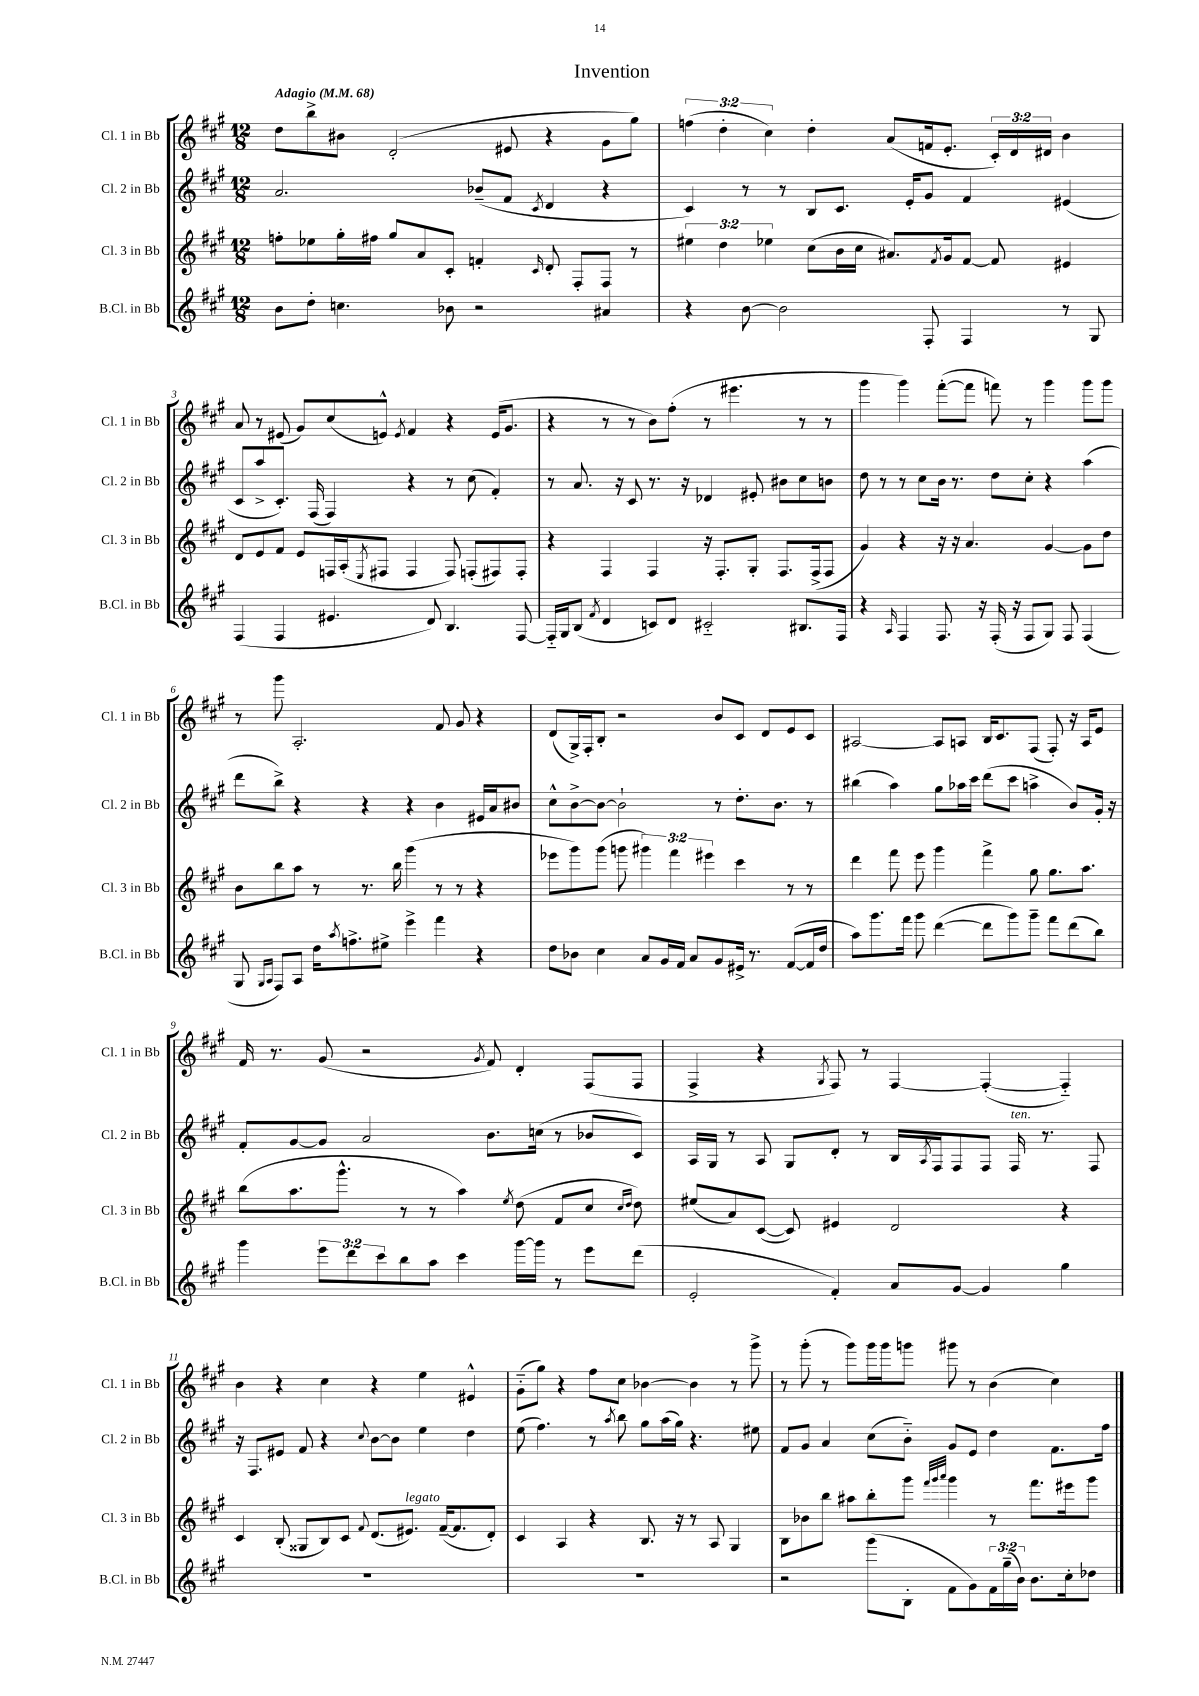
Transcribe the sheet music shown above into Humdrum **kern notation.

**kern	**kern	**kern	**kern
*staff4	*staff3	*staff2	*staff1
*clefG2	*clefG2	*clefG2	*clefG2
*k[f#c#g#]	*k[f#c#g#]	*k[f#c#g#]	*k[f#c#g#]
*M12/8	*M12/8	*M12/8	*M12/8
*MM68	*MM68	*MM68	*MM68
8b	8ff'	2.a	8dd
8dd'	8ee-	.	8bb^
4.cc	16gg#'	.	8b#
.	16ff#	.	.
.	8gg#	.	(2d'
.	8a	.	.
8b-	8c#'	.	.
2r	4f'	(8b-~	.
.	.	8f#	8e#
.	16qqc#	8qc#	.
.	8d'	4d	4r
.	8F#'	.	.
4a#	8F#	4r	8g#
.	8r	.	8gg#)
=	=	=	=
4r	6ee#	4c#)	(6ff
.	6dd	.	6dd'
[8b	.	8r	.
.	6ee-	.	6cc#)
2b]	.	8r	.
.	(8cc#	8B	4dd'
.	16b	8.c#	.
.	16cc#	.	.
.	8.a#)	.	(8a
.	.	16e'	.
8F#'	.	8g#	16f
.	8qf#	.	.
.	16g#	.	8.e'
4F#	[8f#	4f#	.
.	8f#]	.	24c#')
.	.	.	24d
.	.	.	24d#
8r	4e#	(4e#	4b
8G#	.	.	.
=	=	=	=
(4F#	8d	8c#	8a
.	8e	8aa^	8r
4F#	8f#	8.c#')	(8e#
.	8e	.	8g#)
.	.	(16F#	.
4.e#	16F	4F#)	(8cc#
.	(16A'	.	.
.	8qE	.	.
.	8F#	.	8e^^)
.	.	.	8qe
.	4F#	4r	4f#
8d)	.	.	.
4.B	8F#)	8r	4r
.	(8F'	(8cc#	.
.	8F#)	4f#')	(16e
.	.	.	8.g#
[8F#	8F#'	.	.
=	=	=	=
16F#'~]	4r	8r	4r
16G#	.	.	.
(8B	.	8.a	.
8qf#	.	.	.
4d	4F#	.	8r
.	.	16r	.
.	.	8c#	8r
8c)	4F#	8.r	8b)
8d	.	.	(8ff#'
.	.	16r	.
2c#'~	16r	4d-	8r
.	8.F#'	.	.
.	.	.	4.eee#
.	8G#'	8e#'	.
.	8.F#	8b#	.
8.B#	.	8cc#	8r
.	(16F#^	.	.
.	8F#	8b	8r
16F#	.	.	.
=	=	=	=
4r	4g#)	8dd	4ggg#
.	.	8r	.
16qqA	.	.	.
4F#	4r	8r	4ggg#)
.	.	8cc#	.
8.F#	16r	16b	([8fff#'
.	16r	8.r	.
.	4.a	.	8fff#]
16r	.	.	.
(16F#'	.	8dd	8fff)
16r	.	.	.
8F#	.	8cc#'	8r
8G#)	[4g#	4r	4ggg#
8F#	.	.	.
(4F#	8g#]	(4aa	8ggg#
.	8dd	.	8ggg#
=	=	=	=
8G#	8b	8ddd	8r
16qqG#	.	.	.
16qqA	.	.	.
8F#)	8bb	8bb^)	8ggg#
8A	8aa	4r	2.A'
16dd	8r	.	.
8qaa	.	.	.
8.ff^	.	.	.
.	8.r	4r	.
8ee#^	.	.	.
.	16bb	.	.
4eee^	(4ggg#	4r	.
4fff#	8r	4b	8f#
.	8r	.	8g#
4r	4r	16e#	4r
.	.	16a	.
.	.	8b#	.
=	=	=	=
8dd	8eee-	8cc#^^	(8d
8b-	8ggg#)	[8b^	16G#^)
.	.	.	16F#'
4cc#	(8ggg#	8b_	8B'
.	8ggg	2b`]	2r
8a	6ggg#)	.	.
16g#	.	.	.
.	6fff#	.	.
16f#	.	.	.
8a	.	.	.
.	6eee#	.	.
8g#	.	8r	8b
16e#^	4ccc#	8.dd'	8c#
8.r	.	.	.
.	.	.	8d
.	.	8.b	.
([8f#	8r	.	8e
16f#]	8r	8r	8c#
16dd	.	.	.
=	=	=	=
8aa)	4ddd	(4bb#	[2A#
8.ggg#	.	.	.
.	8fff#	4aa)	.
16fff#	.	.	.
8ggg#	8eee	.	.
([4ddd	4ggg#	8gg#	8A#]
.	.	16aa-	8A
.	.	16ccc#	.
8ddd]	4fff#^	(8ddd	16B
.	.	.	8.c#
8ggg#)	.	8ccc#	.
8ggg#~	8gg#	4aa^	(8F#
8fff#	8.gg#	.	8F#')
(8ddd	.	8b)	16r
.	8.aa	.	16A
8bb)	.	16g#'	8e
.	.	16r	.
=	=	=	=
4ggg#	(8bb	8f#'	16f#
.	.	.	8.r
.	8.aa	[8g#	.
12eee	.	8g#]	(8g#
.	8.ggg#^^	.	.
12ddd	.	.	.
.	.	2a	2r
12ccc#	.	.	.
8bb	8r	.	.
8aa	8r	.	.
4ccc#	4aa)	.	.
.	.	.	8qg#
.	.	8.b	8f#)
.	8qee	.	.
[16ggg#	(8dd	.	4d'
16ggg#]	.	(16cc	.
8r	8f#	8r	.
8eee	8cc#	8b-	(8F#
.	16qqcc#	.	.
.	16qqdd	.	.
(8ddd	8dd)	8c#)	8F#
=	=	=	=
2e'	(8ee#	16A	4F#^
.	.	16G#	.
.	8a)	8r	.
.	([8c#	8A	4r
.	8c#])	8G#	.
.	.	.	8qG#
4f#')	4e#	8d'	8F#)
.	.	8r	8r
8a	2d	16B	[4F#
.	.	8qA	.
.	.	16F#	.
[8g#	.	8F#	.
4g#]	.	8F#	(4F#'_
.	.	16F#	.
.	.	8.r	.
4gg#	4r	.	4F#'~])
.	.	8F#	.
=	=	=	=
1.r	4c#	16r	4b
.	.	8.F#	.
.	(8B'	8e#	4r
.	8G##	8f#	.
.	8B)	4r	4cc#
.	8c#	.	.
.	8qqf#	8qqcc#	.
.	(8.d	[8b	4r
.	.	8b]	.
.	8.e#)	.	.
.	.	4ee	4ee
.	([16f#~	.	.
.	8.f#]	.	.
.	.	4dd	4e#^^
.	8d')	.	.
=	=	=	=
1.r	4c#	(8ee	(8g#'~
.	.	4.ff#)	8gg#)
.	4A	.	4r
.	4r	8r	8ff#
.	.	8qaa	.
.	.	8bb	8cc#
.	8.B	8gg#	[4b-
.	.	(16aa	.
.	16r	16gg#)	.
.	8r	4.r	4b-]
.	8A	.	.
.	4G#	.	8r
.	.	8ee#	8ggg#^
=	=	=	=
2r	8B	8f#	8r
.	8b-	8g#	(8ggg#'
.	8bb	4a	8r
.	8aa#	.	8ggg#)
(8ggg#	8bb'	(8cc#	16ggg#
.	.	.	16ggg#
8B'	8ggg#	8b'~)	8ggg
.	32qqfff#	.	.
.	32qqggg#	.	.
.	32qqaaa	.	.
8f#	4ggg#	8g#	8ggg#
8g#)	.	8e	8r
24f#	8r	4dd	(4b
(24gg#~	.	.	.
24b)	.	.	.
8.b	8.fff#	.	.
.	.	8.f#	4cc#)
16cc#'	16eee#	.	.
8dd-	8ggg#	.	.
.	.	16ff#	.
==	==	==	==
*-	*-	*-	*-
